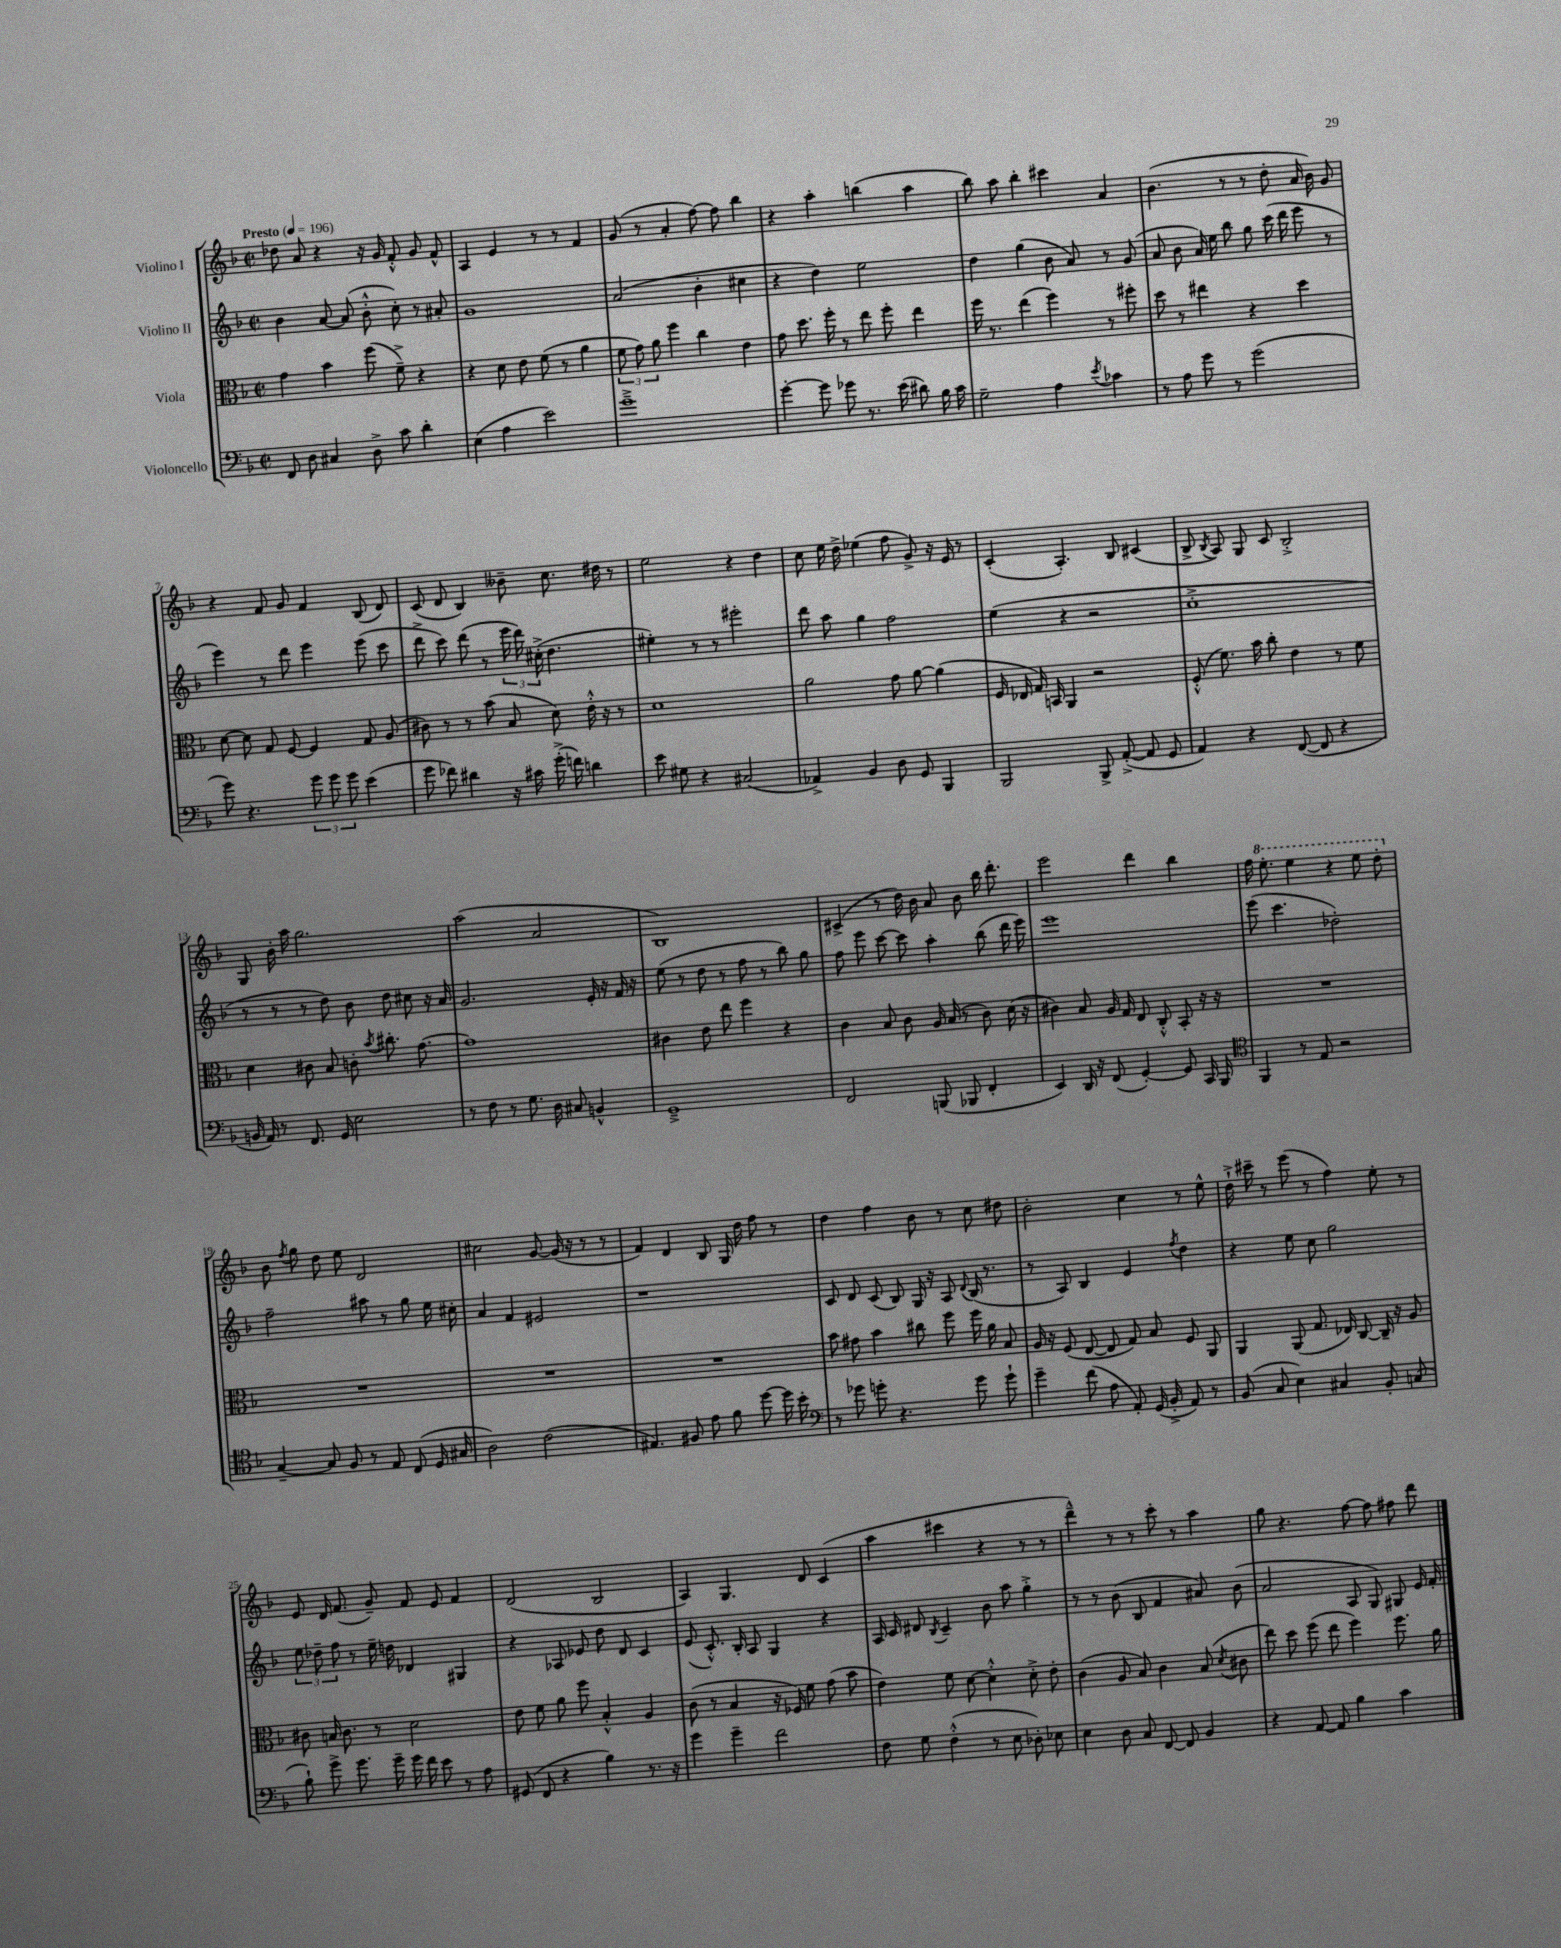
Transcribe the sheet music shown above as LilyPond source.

<<
\new StaffGroup <<
\new Staff = "s0" \with { instrumentName = "Violino I" } {
    \clef treble \key f \major \defaultTimeSignature \time 2/2 \tempo "Presto" 4 = 196
    \autoBeamOff des''8 a'8 r4 r16 g'16 f'8-.-^ g'8 f'8-^ |
    a4 e'4 r8 r8 f'4 |
    g'8( r8 a'4-. f''8~) f''8 bes''4 |
    r4 a''4-. b''4( a''4 |
    bes''8) a''8 bes''4-. cis'''4 a'4 |
    bes'4.( r8 r8 d''8-. a'16 bes'16) g'8 |
    r4 f'8 g'8 f'4 bes8( d'8) |
    c'8( d'8 bes4) beses'8-- c''8. dis''16 r8 |
    e''2 r4 d''4 |
    c''8 e''16 d''16-> ees''4( f''8 g'8->) r16 e'16 r8 |
    c'4-.( a4.-.) bes8 cis'4( |
    bes8-> \acciaccatura { bes8 } a8) g8 c'8 bes2-.-> |
    g8 bes'16-. a''16 g''2. |
    a''2( a'2 |
    bes1) |
    cis'4->( r8 d''16) bes'16 a'8 bes'8 bes''16 d'''8.-. |
    e'''2 d'''4 bes''4 |
    f''16 \ottava #1 e'''8.-. e'''4 r4 e'''8 d'''8-. \ottava #0 |
    bes'8 \acciaccatura { f''8 } g''8 d''8 e''8 d'2 |
    cis''2 g'8~ g'16( r16 r8 r8 |
    f'4) d'4 bes8 g16 d''16 f''8 r8 |
    d''4 f''4 bes'8 r8 c''8 dis''8 |
    bes'2-. c''4 r8 e''8-^ |
    d''16-!-> cis'''16-- r8 e'''8( r8 f''4) e''8-. r8 |
    e'8 d'16 f'8.( g'8--) f'8 e'8 f'4 |
    d'2( bes2 |
    a4) g4. d'8 c'4( |
    a''4 cis'''4 r4 r8 r8 |
    d'''4---^) r8 r8 c'''8-. r8 a''4 |
    g''8 r4. f''8~ f''8 fis''8 d'''8 \bar "|." |
}
\new Staff = "s1" \with { instrumentName = "Violino II" } {
    \clef treble \key f \major \defaultTimeSignature \time 2/2
    \autoBeamOff bes'4 a'8~ a'8( bes'8-.-^ c''8-.) r8 ais'8-. |
    g'1 |
    a'2( bes'4-. cis''4 |
    r4 d''4) e''2 |
    d''4 g''4( bes'8 a'8) r8 g'8( |
    a'8 bes'8 a'16) e''16 bes''8 g''8 c'''16( d'''16 e'''8 r8 |
    e'''4) r8 d'''8 e'''4 e'''8( c'''8 |
    d'''8-> c'''8) d'''8( r8 \tuplet 3/2 { e'''16 d'''16) cis''16-.->( } d''4. |
    eis''4-.) r8 r8 eis'''2-. |
    d'''8 a''8 g''4 f''2 |
    e''4( r4 r2 |
    c''1-.-> |
    r8 r8 r8 d''8) bes'8 d''8 cis''8 r16 a'16 |
    g'2. e'16-. r16 f'16 r16 |
    e''8( r8 d''8 r8 f''8 r8 bes''8) g''8 |
    f''8 e'''8 c'''8~ c'''8 a''4-. bes''8( d'''16 e'''16) |
    e'''1 |
    e'''8( c'''4. des''2-.) |
    f''2-- ais''8 r8 g''8 e''16 cis''16-. |
    a'4 f'4 eis'2 |
    r1 |
    c'8 d'8 c'8( bes8) g16 r16 a8 \appoggiatura { d'8 } bes16( r8. |
    r8 a8) bes4 e'4 \acciaccatura { f''8 } d''4 |
    r4 e''8 c''8 g''2 |
    \tuplet 3/2 { e''8 des''8-- f''8 } r8 e''16-- d''16 des'4 gis4 |
    r4 aes8 ees'8 d''8 d'8 c'4 |
    e'8( c'8.-.-^) bes16-. a8 g4 r4 |
    a16 c'16 dis'8 \acciaccatura { bes8 } c'4-- bes'8 a''8 g''4-.-> |
    r8 r8 bes'8( bes8 f'4 ais'8) bes'8( |
    a'2 a8 g8) gis8 e'16 f'16-. \bar "|." |
}
\new Staff = "s2" \with { instrumentName = "Viola" } {
    \clef alto \key f \major \defaultTimeSignature \time 2/2
    \autoBeamOff g'4 bes'4 f''8( f'8--->) r4 |
    r4 d'8 e'8 f'8( r8 a'4 |
    \tuplet 3/2 { f'8 g'8) a'8 } f''4 c''4 e'4 |
    g'8 d''8. f''16-. r8 e''8 f''8-. e''4 |
    f''16 r8. e''4( f''4) r8 fis''8-. |
    d''8 r8 eis''4 r4 d''4 |
    d'8~ d'8 g8 f8~ f4 g8 a8( |
    cis'8) r8 r8 bes'8( bes8 d'8) e'16-.-^ r16 r8 |
    d'1 |
    a'2 g'8 a'8~ a'4( |
    f16 ees16 g16) b,16 a,4 r2 |
    f8-.-^( f'8.) bes'16 c''8-. e'4 r8 f'8 |
    d'4 cis'8 bes8 c'8-. \acciaccatura { bes'8 } cis''8.-. g'8.~ |
    g'1 |
    cis'4 e'8 e''8 f''4 r4 |
    c'4 bes8 c'8 a16 bes16( r8 c'8) d'16( r16 |
    cis'4) bes8 a16 g16 e8 c8-.-^ bes,8-. r16 r16 |
    R1 |
    R1 |
    R1 |
    R1 |
    bes'8 gis'8 bes'4 cis''8 f''8 f''16 a'16 bes8 |
    a16 r16 f8( e8~ e8 g8) bes8 f8 a,8 |
    a,4 a,8( g8. ees16) c8~ c16-- r16 a8 |
    cis'8 b16 cis'8. r8 d'2 |
    e'8 f'8 a'8 f''8 bes4-.-^ a4 |
    c'8( r8 bes4 r16 fes16) f'8 g'8( bes'8 |
    e'4) f'8 d'8~ d'4-.-^ d'8-.-> e'8-. |
    c'4( a8 bes8) c'4 bes8( \acciaccatura { d'8 } cis'8 |
    e''8) d''8 f''8( e''8 f''4) f''8. a'16 \bar "|." |
}
\new Staff = "s3" \with { instrumentName = "Violoncello" } {
    \clef bass \key f \major \defaultTimeSignature \time 2/2
    \autoBeamOff f,8 d8 cis4 d8-> c'8 d'4-. |
    e4( a4 e'2) |
    g'1---> |
    g'4~-. g'8 ges'8 r8. e'16( dis'8) bes16 c'16 |
    g2-- a4 \acciaccatura { e'8 } ces'4 |
    r8 a8 g'8 r8 g'2( |
    g'8) r4. \tuplet 3/2 { g'8 g'8 g'8 } e'4( |
    g'8 fes'8) dis'4 r16 cis'16 g'16-.->( f'16) d'4 |
    e'8 gis8 r4 cis2( |
    aes,4->) bes,4 d8 g,8 bes,,4 |
    bes,,2 bes,,8-> a,8~-.->( a,8 g,8 |
    a,4) r4 f,8~( f,8 r4 |
    b,16 a,16) r8 f,8. g,16 e2 |
    r8 f8 r8 g8. d16 cis8 b,4-^ |
    g,1---> |
    f,2 b,,8( bes,,8 f,4-. |
    e,4) d,16 r16 f,8( g,4~-.) g,8 c,16 bes,,16 |
    \clef tenor f,4 r8 e8 r2 |
    g4~-- g8 f8 r8 e8 c8( d16 gis16 |
    a2) c'2( |
    eis4.) fis8 e'8 f'8 d''8~ d''16 bes'16-. |
    \clef bass r8 ges'8 g'8-. r4. g'8 g'8-! |
    g'4-- f'8( a8 a,8-.) g,16( bes,16-.-> a,8) r8 |
    bes,8( c8 e4) cis4 bes,8-. c8( |
    bes8-!) g'8-> g'8. g'16-- g'16 f'16 e'8 r8 a8 |
    gis,8( f,8 r4 bes4) r8. r16 |
    g'4 g'4-- f'2 |
    f8 g8 f4-.-^( r8 e8 des8-.) ees8 |
    e4 d8 c8 f,8~ f,8 bes,4 |
    r4 a,8~ a,8 bes4 c'4 \bar "|." |
}
>>
>>
